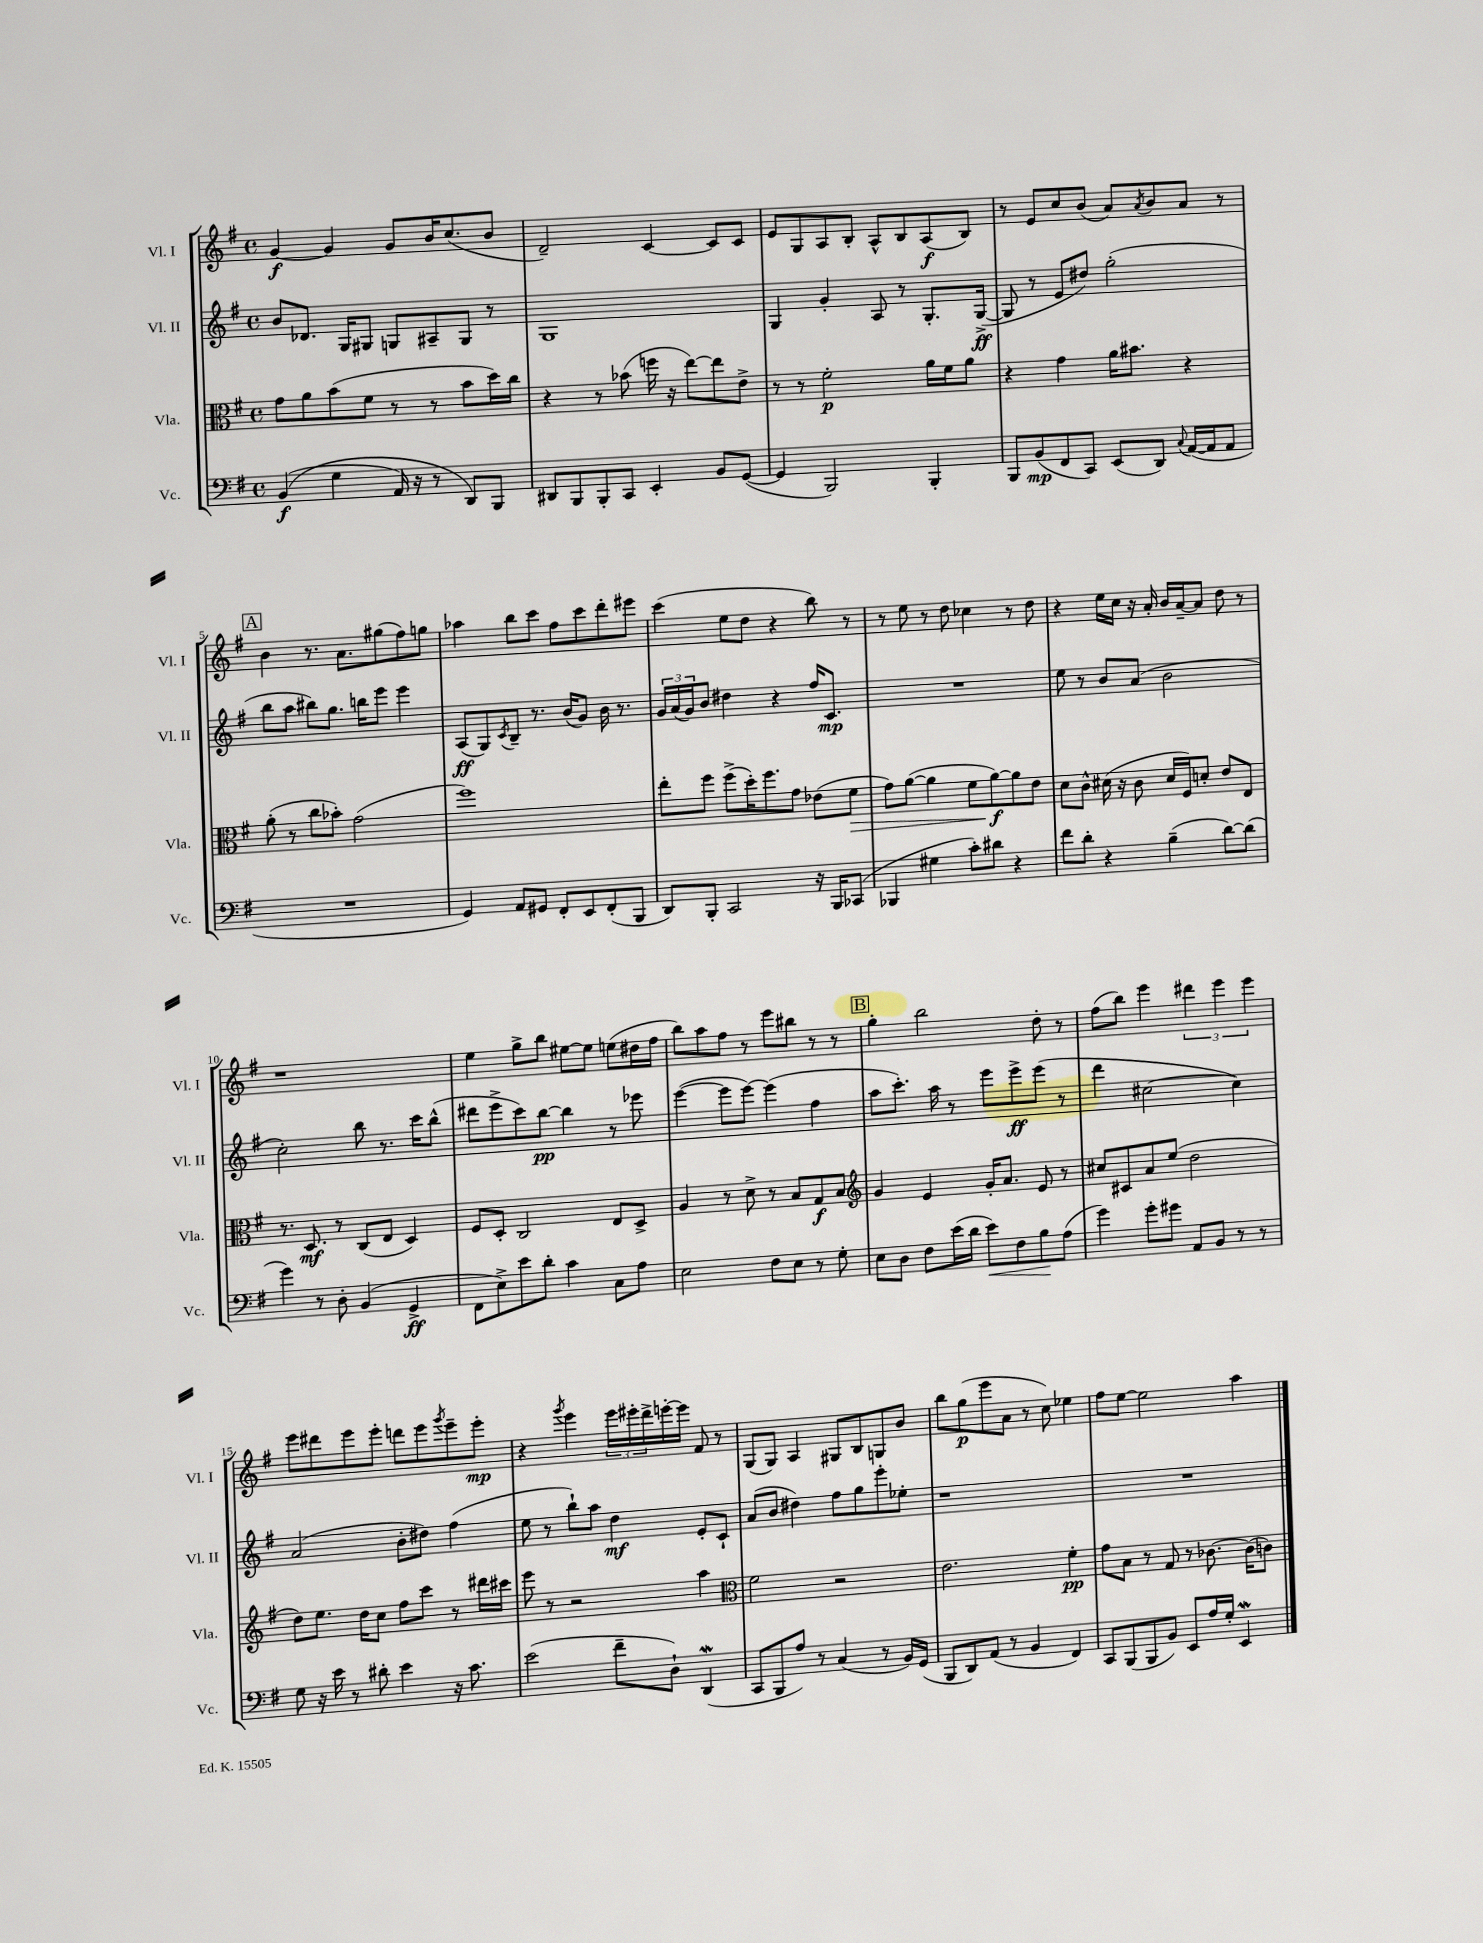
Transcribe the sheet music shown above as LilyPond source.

<<
\new StaffGroup <<
\new Staff = "s0" \with { instrumentName = "Vl. I" shortInstrumentName = "Vl. I" } {
    \clef treble \key g \major \defaultTimeSignature \time 4/4
    g'4~\f g'4 g'8 b'16 c''8.( b'8 |
    d'2--) c'4~ c'8 c'8 |
    e'8 g8 a8 b8-. a8-^ b8 a8\f( b8) |
    r8 e'8 c''8 b'8( a'8) \acciaccatura { a'8 } b'8 a'8 r8 |
    \mark \markup { \box "A" } b'4 r8. a'8. gis''8( fis''8) g''8 |
    aes''4 b''8 c'''8 fis''8 c'''8 d'''8-. eis'''8 |
    c'''4( e''8 d''8 r4 b''8) r8 |
    r8 e''8 r8 d''8 ces''4 r8 d''8 |
    r4 e''16 c''16 r16 a'16-. b'16 a'16~-- a'8 d''8 r8 |
    r1 |
    e''4 g''8-> b''8 eis''8~ eis''8 e''8( dis''16 fis''16 |
    b''8) a''8 fis''8 r8 e'''8 bis''8 r8 r8 |
    \mark \markup { \box "B" } g''4-. b''2 d''8-. r8 |
    fis''8( b''8) e'''4 \tuplet 3/2 { dis'''4 e'''4 e'''4 } |
    e'''8 dis'''8 e'''8 e'''8-. d'''8 e'''8 \acciaccatura { g'''8 } e'''8-- e'''8-.\mp |
    r4 \acciaccatura { g'''8 } e'''4 \tuplet 3/2 { e'''16 eis'''16-. d'''16-> } e'''16~-. e'''16 fis'8 r8 |
    g8( g8) a4 gis8 b8 g8 b'8 |
    b''8 g''8\p( e'''8 a'8 r8 c''8) ees''4 |
    fis''8 e''8~ e''2 a''4 \bar "|." |
}
\new Staff = "s1" \with { instrumentName = "Vl. II" shortInstrumentName = "Vl. II" } {
    \clef treble \key g \major \defaultTimeSignature \time 4/4
    b'8 des'8. g16 gis8 g8 ais8-- g8 r8 |
    g1 |
    g4 g'4-. a8 r8 g8.-. g16~->\ff( |
    g8 r8 e'8 dis''8) g''2-.( |
    \mark \markup { \box "A" } b''8 a''8 bis''8) g''8. b''16 e'''8 e'''4 |
    a8\ff( g8) \acciaccatura { c'8 } b8-- r8. b'16( g'8) b'16 r8. |
    \tuplet 3/2 { g'16 a'16( g'16) } b'8 dis''4 r4 fis''16 c'8.\mp |
    R1 |
    e''8 r8 b'8 a'8( b'2 |
    c''2-.) b''8 r8. c'''16 b''8-^( |
    dis'''8 e'''8-> c'''8) b''8~\pp b''4 r8 ees'''8 |
    e'''4~( e'''8 e'''8~) e'''4( fis''4 |
    \mark \markup { \box "B" } a''8 c'''8.-.) a''16 r8 e'''8 e'''8->\ff e'''8( r8 |
    d'''4 cis''2~ cis''4) |
    a'2( b'8-. dis''8) fis''4( |
    e''8 r8 b''8-!) a''8 d''4\mf e'8-. c'8-! |
    a'8( b'8 dis''4) fis''8 g''8 e'''8-. ees''8-. |
    r1 |
    R1 \bar "|." |
}
\new Staff = "s2" \with { instrumentName = "Vla." shortInstrumentName = "Vla." } {
    \clef alto \key g \major \defaultTimeSignature \time 4/4
    g'8 a'8 b'8( fis'8 r8 r8 b'8 d''16) c''16 |
    r4 r8 bes'8( f''16 r16 e''8~) e''8 e'8-> |
    r8 r8 fis'2-.\p a'16 fis'16 a'8 |
    r4 g'4 a'16 bis'8. r4 |
    \mark \markup { \box "A" } a'8-.( r8 c''8 bes'8-.) g'2( |
    fis''1) |
    e''8-. fis''8 fis''8->( d''16-.) fis''8. g'8 ees'8( fis'8\> |
    g'8) a'8~( a'4 fis'8 a'8~\f\!) a'8 e'8 |
    d'8 c'8-^ dis'16( r16 c'8 dis'16 fis16) d'8-. e'8 e8 |
    r8. d8.\mf r8 c8( e8 d4) |
    fis8 d8-. c2 e8 d8-> |
    a4 r8 d'8-> r8 b8 g8\f b8 |
    \mark \markup { \box "B" } \clef treble g'4 e'4 g'16-. a'8. e'8 r8 |
    cis''8 cis'8 a'8 e''8( d''2 |
    d''8) e''8. d''16 c''8 fis''8 c'''8 r8 dis'''16 cis'''16 |
    e'''8 r8 r2 a''4 |
    \clef alto fis'2 r2 |
    e'2. fis'4-.\pp |
    g'8 b8 r8 g8 r8 ces'8.~ ces'16( c'8) \bar "|." |
}
\new Staff = "s3" \with { instrumentName = "Vc." shortInstrumentName = "Vc." } {
    \clef bass \key g \major \defaultTimeSignature \time 4/4
    b,4\f(\( g4 a,16) r16 r8 d,8\) b,,8 |
    dis,8 b,,8 b,,8-. c,8 e,4-. b,8 g,8~( |
    g,4 b,,2) b,,4-. |
    b,,8 b,8\mp( fis,8 c,8) e,8( d,8) \appoggiatura { c8 } a,16~( a,16 a,8 |
    \mark \markup { \box "A" } R1 |
    g,4) a,8 gis,8 fis,8-. e,8 fis,8-.( b,,8 |
    d,8) b,,8-. c,2 r16 b,,16 ces,8( |
    bes,,4 gis4 c'8-.) dis'8 r4 |
    fis'8 d'8-. r4 b4--( d'8~) d'8( |
    g'4) r8 d8-. b,4( g,4->\ff |
    fis,8 e8->) e'8 d'8-. c'4 c8 a8 |
    e2 fis8 e8 r8 g8-. |
    \mark \markup { \box "B" } e8 d8 fis8 e'16( d'16 e'8\<) fis8 b8\! a8( |
    g'4) g'8-. gis'8 a,8 b,8 r8 r8 |
    g8 r16 e'16 r8 dis'8-. e'4 r16 c'8. |
    e'2( fis'8-- d8-!) d,4\mordent( |
    c,8 b,,8 a8) r8 c4( r8 b,16) g,16( |
    b,,8 d,8) a,8( r8 b,4 fis,4) |
    c,8 b,,8( b,,8 b,8) e,8 a16 g16-. e,4\mordent \bar "|." |
}
>>
>>
